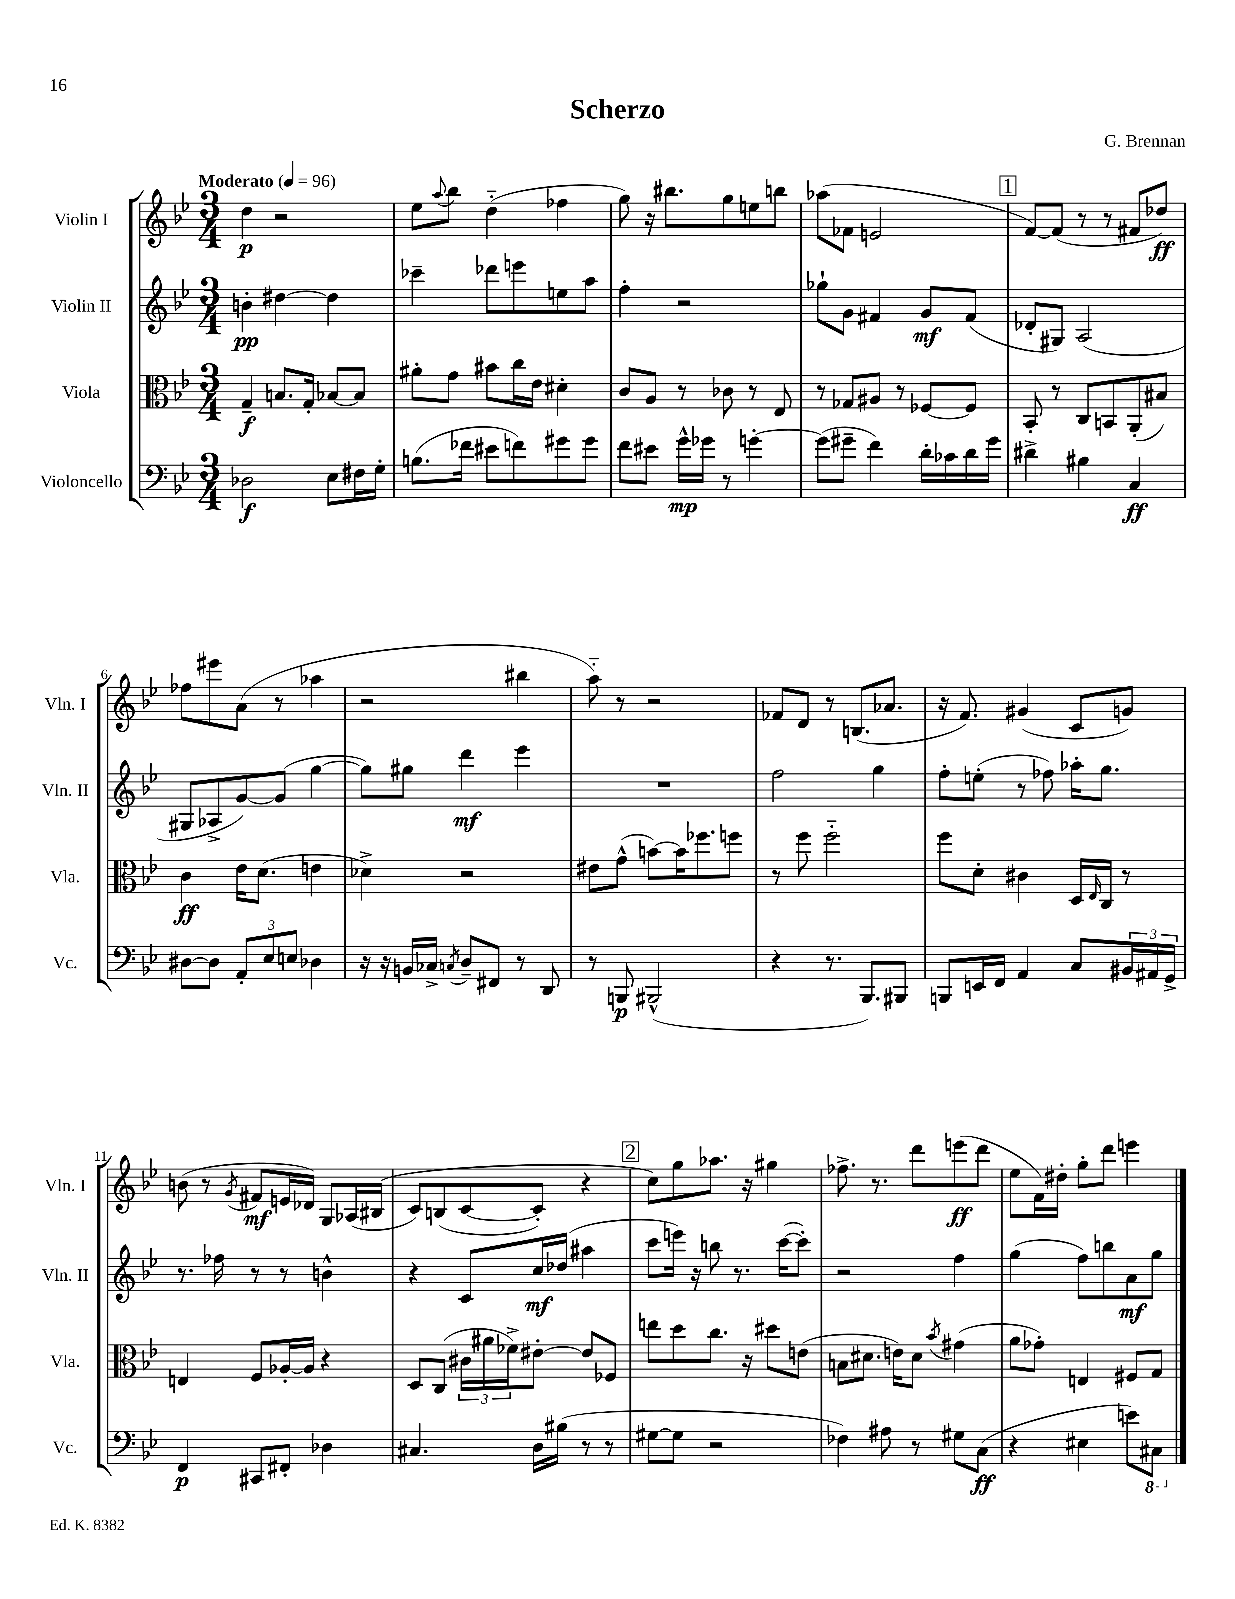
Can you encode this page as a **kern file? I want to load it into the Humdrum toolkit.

**kern	**dynam	**kern	**dynam	**kern	**dynam	**kern	**dynam
*part4	*part4	*part3	*part3	*part2	*part2	*part1	*part1
*staff4	*staff4	*staff3	*staff3	*staff2	*staff2	*staff1	*staff1
*I"Violoncello	*	*I"Viola	*	*I"Violin II	*	*I"Violin I	*
*I'Vc.	*	*I'Vla.	*	*I'Vln. II	*	*I'Vln. I	*
*clefF4	*	*clefC3	*	*clefG2	*	*clefG2	*
*k[b-e-]	*	*k[b-e-]	*	*k[b-e-]	*	*k[b-e-]	*
*M3/4	*	*M3/4	*	*M3/4	*	*M3/4	*
*MM96	*	*MM96	*	*MM96	*	*MM96	*
=1	=1	=1	=1	=1	=1	=1	=1
!	!	!	!	!	!	!LO:TX:a:B:t=Moderato	!
2D-X\	f	4G~/	f	4bn'\	pp	4dd\	p
.	.	8.Bn/L	.	[4dd#X\	.	2r	.
.	.	16G'/Jk	.	.	.	.	.
8E-\L	.	[8B-X/L	.	4dd#\]	.	.	.
16F#X\L	.	8B-/J]	.	.	.	.	.
16G'\JJ	.	.	.	.	.	.	.
=2	=2	=2	=2	=2	=2	=2	=2
(8.Bn\L	.	8a#X'\L	.	4ccc-X~\	.	8ee-\L	.
.	.	.	.	.	.	8qqaa/	.
.	.	8g\J	.	.	.	8bb-\J	.
16f-X\Jk	.	.	.	.	.	.	.
8e#X\L	.	8b#X\L	.	8ddd-X\L	.	(4dd\	.
8fn\)	.	16cc\L	.	8eeen\	.	.	.
.	.	16e-\JJ	.	.	.	.	.
8g#X\	.	4d#X'\	.	8een\	.	4ff-X\	.
8g#\J	.	.	.	8aa\J	.	.	.
=3	=3	=3	=3	=3	=3	=3	=3
8f\L	.	8c/L	.	4ff'\	.	8gg\)	.
8e#X\J	.	8A/J	.	.	.	16r	.
.	.	.	.	.	.	8.bb#X\L	.
16g^^\LL	mp	8r	.	2r	.	.	.
16g-X\JJ	.	.	.	.	.	.	.
8r	.	8c-X\	.	.	.	8gg\	.
[4gn'\	.	8r	.	.	.	8een\	.
.	.	8E-/	.	.	.	8bbn\J	.
=4	=4	=4	=4	=4	=4	=4	=4
(8g\L]	.	8r	.	8gg-X`\L	.	(8aa-X\L	.
8g#X~\J	.	8G-X/L	.	8g\J	.	8f-X\J	.
4f\)	.	8A#X/J	.	4f#X/	.	2en/	.
.	.	8r	.	.	.	.	.
16d'\LL	.	[8F-X/L	.	8g/L	mf	.	.
16c-X\	.	.	.	.	.	.	.
16d\	.	8F-/J]	.	(8f#/J	.	.	.
16g#\JJ	.	.	.	.	.	.	.
!!LO:REH:place=s1:t=1
=5	=5	=5	=5	=5	=5	=5	=5
4d#X^\	.	8BB-'/	.	8d-X'/L	.	[8f/L)	.
.	.	8r	.	8G#X/J)	.	(8f/J]	.
4B#X\	.	8C/L	.	(2A/	.	8r	.
.	.	8BBn/	.	.	.	8r	.
4C/	ff	(8AA'/	.	.	.	8f#X/L	.
.	.	8B#X/J)	.	.	.	8dd-X/J)	ff
!!LO:LB:g=z
=6	=6	=6	=6	=6	=6	=6	=6
[8D#X\L	.	4c\	ff	8G#X/L	.	8ff-X\L	.
8D#\J]	.	.	.	8A-X^/	.	8eee#X\	.
12AA'/L	.	16e-\KL	.	[8g/)	.	(8a\J	.
.	.	(8.d\J	.	.	.	.	.
12E-/	.	.	.	.	.	.	.
.	.	.	.	(8g/J]	.	8r	.
12En/J	.	.	.	.	.	.	.
4D-X\	.	4en\	.	[4gg\	.	4aa-X\	.
=7	=7	=7	=7	=7	=7	=7	=7
16r	.	4d-X^\)	.	8gg\L])	.	2r	.
16r	.	.	.	.	.	.	.
16BBn/LL	.	.	.	8gg#X\J	.	.	.
16C-X^/JJ	.	.	.	.	.	.	.
8qCn/	.	.	.	.	.	.	.
8D~/L	.	2r	.	4ddd\	mf	.	.
8FF#X/J	.	.	.	.	.	.	.
8r	.	.	.	4eee-\	.	4bb#X\	.
8DD/	.	.	.	.	.	.	.
=8	=8	=8	=8	=8	=8	=8	=8
8r	.	8e#X\L	.	2.r	.	8aa\)	.
8BBBn/	p	(8g^^\J	.	.	.	8r	.
(2BBB#X^^/	.	[8bn\L)	.	.	.	2r	.
.	.	16b\K]	.	.	.	.	.
.	.	8.ff-X\	.	.	.	.	.
.	.	8ffn\J	.	.	.	.	.
=9	=9	=9	=9	=9	=9	=9	=9
4r	.	8r	.	2ff\	.	8f-X/L	.
.	.	8ff\	.	.	.	8d/J	.
8.r	.	2ff\	.	.	.	8r	.
.	.	.	.	.	.	(8.Bn/L	.
8.BBB-/L)	.	.	.	.	.	.	.
.	.	.	.	4gg\	.	.	.
.	.	.	.	.	.	8.a-X/J	.
8BBB#X/J	.	.	.	.	.	.	.
=10	=10	=10	=10	=10	=10	=10	=10
8BBBn/L	.	8ff\L	.	8ff'\L	.	16r	.
.	.	.	.	.	.	8.f/)	.
16EEn/L	.	8d'\J	.	(8een'\J	.	.	.
16FF/JJ	.	.	.	.	.	.	.
4AA/	.	4c#X\	.	8r	.	(4g#X/	.
.	.	.	.	8ff-X\)	.	.	.
8C/L	.	16D/LL	.	16aa-X'\KL	.	8c/L	.
.	.	16qqE-/	.	.	.	.	.
.	.	16C/JJ	.	8.gg\J	.	.	.
24BB#X/L	.	8r	.	.	.	8gn/J)	.
24AA#X/	.	.	.	.	.	.	.
24GG^/JJ	.	.	.	.	.	.	.
!!LO:LB:g=z
=11	=11	=11	=11	=11	=11	=11	=11
4FF/	p	4En/	.	8.r	.	(8bn\	.
.	.	.	.	.	.	8r	.
.	.	.	.	16ff-X\	.	.	.
.	.	.	.	.	.	8qg/	.
8CC#X/L	.	8F/L	.	8r	.	8f#X/L	mf
8FF#X'/J	.	[16A-X'/L	.	8r	.	16en/L	.
.	.	16A-/JJ]	.	.	.	16d-X/JJ)	.
4D-X\	.	4r	.	4bn^^\	.	8G/L	.
.	.	.	.	.	.	(16A-X/L	.
.	.	.	.	.	.	(16B#X/JJ	.
=12	=12	=12	=12	=12	=12	=12	=12
4.C#X/	.	8D/L	.	4r	.	8c/L)	.
.	.	(8C/J	.	.	.	(8Bn/	.
.	.	24c#X\LL	.	8c/L	.	[8c/	.
.	.	24a#X\	.	.	.	.	.
.	.	24f-X^\J)	.	.	.	.	.
16D\LL	.	[8e#X'\J	.	16cc/L	mf	8c'/J])	.
(16B#X\JJ	.	.	.	(16dd-X/JJ	.	.	.
8r	.	8e#/L]	.	4aa#X\	.	4r	.
8r	.	8F-X/J	.	.	.	.	.
!!LO:REH:place=s1:t=2
=13	=13	=13	=13	=13	=13	=13	=13
[8G#X\L	.	8een\L	.	8ccc\L	.	8cc\L)	.
8G#\J]	.	8dd\	.	16eeen\Jk)	.	8gg\	.
.	.	.	.	16r	.	.	.
2r	.	8.cc\J	.	8bbn\	.	8.aa-X\J	.
.	.	.	.	8.r	.	.	.
.	.	16r	.	.	.	16r	.
.	.	8dd#X\L	.	.	.	4gg#X\	.
.	.	.	.	([16ccc\KL	.	.	.
.	.	(8en\J	.	8ccc'\J])	.	.	.
=14	=14	=14	=14	=14	=14	=14	=14
4F-X\)	.	8Bn\L	.	2r	.	8.ff-X^\	.
.	.	8.d#X\J	.	.	.	.	.
.	.	.	.	.	.	8.r	.
8A#X\	.	.	.	.	.	.	.
.	.	16en\KL)	.	.	.	.	.
8r	.	8d#\J	.	.	.	8ddd\L	.
.	.	8qb-/	.	.	.	.	.
8G#X\L	.	(4g#X\	.	4ff\	.	(8eeen\	ff
(8C\J	ff	.	.	.	.	8ddd\J	.
=15	=15	=15	=15	=15	=15	=15	=15
4r	.	8a\L	.	(4gg\	.	8ee-\L	.
.	.	8g-X'\J)	.	.	.	16f\L)	.
.	.	.	.	.	.	16dd#X'\JJ	.
4E#X\	.	4En/	.	8ff\L)	.	8gg'\L	.
.	.	.	.	8bbn\	.	8ddd\J	.
8en\L)	.	8F#X/L	.	8a\	mf	4eeen\	.
*8ba	*	*	*	*	*	*	*
8CC#X\J	.	8G/J	.	8gg\J	.	.	.
*X8ba	*	*	*	*	*	*	*
==	==	==	==	==	==	==	==
*-	*-	*-	*-	*-	*-	*-	*-
